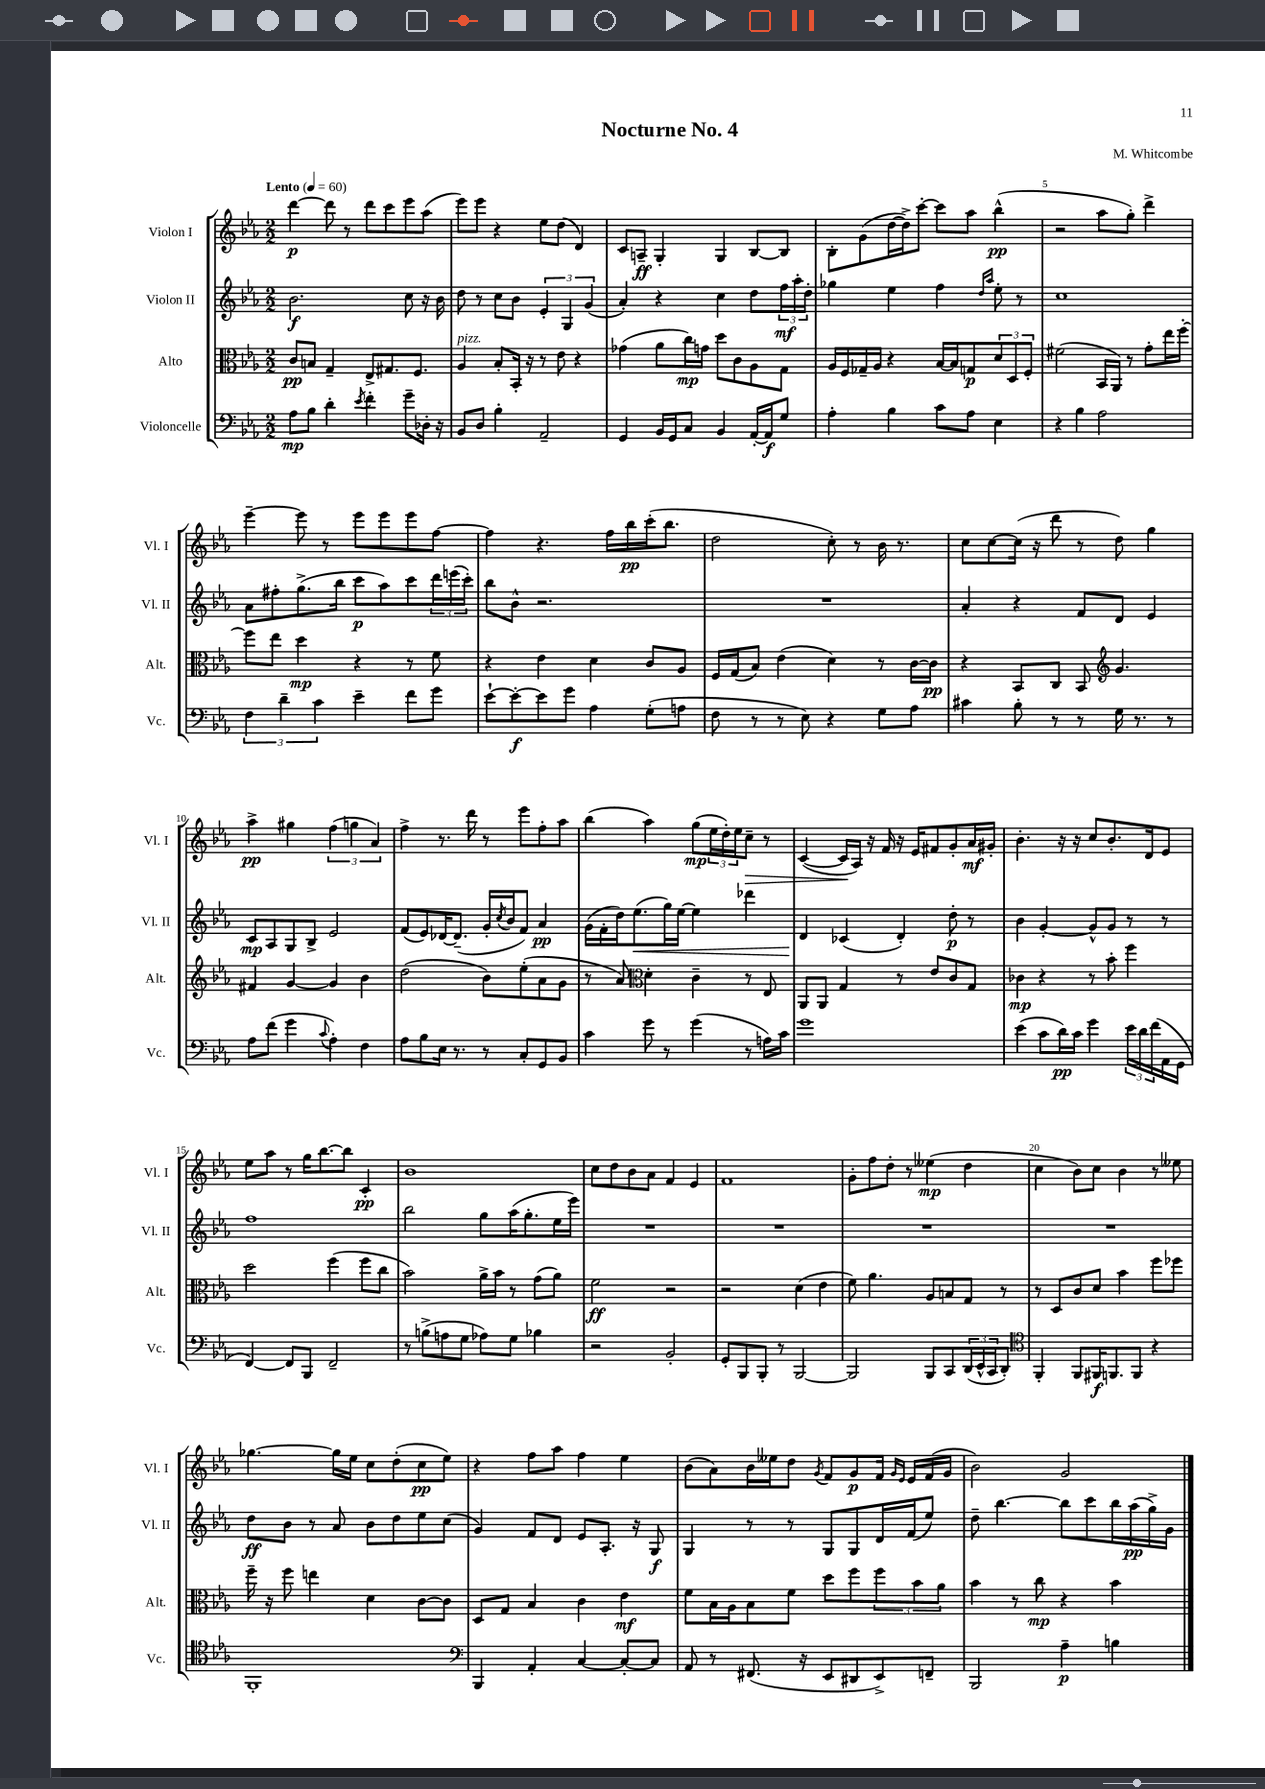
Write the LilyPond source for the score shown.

\header { title = "Nocturne No. 4" composer = "M. Whitcombe" }
<<
\new StaffGroup <<
\new Staff = "s0" \with { instrumentName = "Violon I" shortInstrumentName = "Vl. I" } {
    \clef treble \key ees \major \numericTimeSignature \time 2/2 \tempo "Lento" 4 = 60
    d'''4~\p d'''8 r8 d'''8 c'''8 ees'''8 aes''8( |
    ees'''8) ees'''8 r4 ees''8 d''8( d'4) |
    c'8 a8--\ff g4-. g4 bes8~ bes8 |
    bes8-. g'8( d''16~ d''16->) c'''8~-. c'''8 aes''8 bes''4-^\pp( |
    r2 aes''8 g''8-.) d'''4-> |
    ees'''4~-- ees'''8 r8 ees'''8 ees'''8 ees'''8 f''8~ |
    f''4 r4. f''16 bes''16\pp c'''16-.( bes''8. |
    d''2 c''8-.) r8 bes'16 r8. |
    c''8 c''8~ c''16( r16 d'''8 r8 d''8) g''4 |
    aes''4->\pp gis''4 \tuplet 3/2 { f''4( g''4 aes'4) } |
    f''4-> r8. d'''16 r8 ees'''8 f''8-. aes''8 |
    bes''4( aes''4) g''8\mp( \tuplet 3/2 { ees''16 d''16-.) ees''16 } c''8--\> r8 |
    c'4~( c'16\! aes16) r16 f'16 r16 ees'16 fis'8 g'8-. aes'16\mf gis'16-. |
    bes'4.-. r16 r16 c''8 bes'8.-. d'16 ees'8 |
    ees''8 aes''8 r8 g''16 bes''8.~ bes''8 c'4-.\pp |
    bes'1 |
    c''8 d''8 bes'8 aes'8 f'4 ees'4 |
    f'1 |
    g'8-. f''8 d''8-. r8 eeses''4\mp( d''4 |
    c''4 bes'8) c''8 bes'4 r8 eeses''8 |
    ges''4.~ ges''16 ees''16 c''8 d''8-.( c''8\pp ees''8) |
    r4 f''8 aes''8 f''4 ees''4 |
    bes'8( aes'8) bes'16 eeses''16 d''8 \acciaccatura { g'8 } f'8 g'8\p f'16 \grace { g'16 ees'16 } ees'16 f'16( g'16 |
    bes'2) g'2 \bar "|." |
}
\new Staff = "s1" \with { instrumentName = "Violon II" shortInstrumentName = "Vl. II" } {
    \clef treble \key ees \major \numericTimeSignature \time 2/2
    bes'2.\f c''8 r16 bes'16 |
    d''8 r8 c''8 bes'8 \tuplet 3/2 { ees'4-. g4 g'4( } |
    aes'4-.) r4 c''4 d''8 \tuplet 3/2 { f''16\mf aes''16-. d''16-. } |
    ges''4 ees''4 f''4 \grace { d''16 aes''16 } ees''8-. r8 |
    c''1 |
    aes'8 fis''8-. g''8.->( bes''16 c'''8\p aes''8) c'''8 \tuplet 3/2 { d'''16 e'''16( c'''16-.) } |
    bes''8 bes'8-^ r2. |
    R1 |
    aes'4-. r4 f'8 d'8 ees'4 |
    c'8\mp aes8 g8 bes8-> ees'2 |
    f'8( ees'8) des'16~ des'8.--( g'16-. \acciaccatura { c''8 } bes'16 f'8) aes'4\pp |
    g'16( f'16-. d''16) ees''8.\<( g''16) ees''16~ ees''4 des'''4 |
    d'4\! ces'4( d'4-.) d''8-.\p r8 |
    bes'4 g'4~-. g'8-^ g'8 r8 r8 |
    f''1 |
    bes''2 g''8 aes''16( g''8.-. ees''16 ees'''16) |
    R1 |
    R1 |
    R1 |
    R1 |
    d''8\ff bes'8 r8 aes'8 bes'8 d''8 ees''8 c''8( |
    g'4) f'8 d'8 ees'8 aes8.-. r16 g8\f |
    g4 r8 r8 g8 g8 d'16 f'16( ees''8) |
    d''8-- bes''4.~ bes''8 c'''8 bes''16 aes''16\pp( g''16->) g'16 \bar "|." |
}
\new Staff = "s2" \with { instrumentName = "Alto" shortInstrumentName = "Alt." } {
    \clef alto \key ees \major \numericTimeSignature \time 2/2
    c'8\pp b8 g4-- ees8-> gis8. f8. |
    aes4^\markup { \italic "pizz." } bes8-. bes,16-. r16 r8 ees'8 r4 |
    ges'4( aes'8 c''16\mp) g'16 d''8 c'8 aes8 g8 |
    aes16 f16 ges16-- aes16 r4 bes16~ bes16 g8\p \tuplet 3/2 { d'8 d8 f8-. } |
    fis'2( bes,16 aes,16) r8 g'8-. ees''16 f''16~-. |
    f''8 ees''8 d''4\mp r4 r8 f'8 |
    r4 ees'4 d'4 c'8 aes8 |
    f16 g16( bes8) ees'4( d'4) r8 c'16~ c'16\pp |
    r4 bes,8 c8 bes,8 \clef treble g'4. |
    fis'4 g'4~ g'4 bes'4 |
    d''2( bes'8) ees''8-.( aes'8 g'8 |
    r8 aes'8) \clef alto d'4-. c'4-- r8 ees8 |
    aes,8 aes,8 g4 r8 ees'8 c'8 g8 |
    ces'4\mp r4 r8 bes'8-. f''4 |
    d''2 f''4( f''8 c''8 |
    bes'2) aes'16-> bes'16 r8 g'8( aes'8) |
    f'2\ff r2 |
    r2 d'4( ees'4 |
    f'8) aes'4. aes8 b8 g8 r8 |
    r8 d8 c'8 d'8 bes'4 f''8 fes''8 |
    f''16-- r16 f''8 e''4 d'4 c'8~ c'8 |
    d8 g8 bes4 c'4 ees'4\mf |
    f'8 bes16 aes16 bes8 f'8 d''8 f''8 \tuplet 3/2 { f''8 bes'8 aes'8 } |
    bes'4 r8 c''8\mp r4 bes'4 \bar "|." |
}
\new Staff = "s3" \with { instrumentName = "Violoncelle" shortInstrumentName = "Vc." } {
    \clef bass \key ees \major \numericTimeSignature \time 2/2
    aes8\mp bes8 d'4-. \acciaccatura { ees'8 } f'4-. g'8-- des16-. r16 |
    bes,8 d8 bes4-. aes,2-- |
    g,4 bes,16 g,16 c8 bes,4 aes,16~-. aes,16\f g8 |
    aes4-. bes4 c'8 aes8 ees4 |
    r4 bes4 aes2 |
    \tuplet 3/2 { f4 d'4-- c'4 } ees'4-- f'8 g'8 |
    ees'8~-! ees'8~-.\f ees'8 g'8 aes4 g8-.( a8 |
    f8 r8 r8 ees8) r4 g8 aes8 |
    cis'4 bes8-. r8 r8 g16 r8. r8 |
    aes8 f'8( g'4 \appoggiatura { c'8 } aes4-.) f4 |
    aes8 bes8 ees16 r8. r8 c8-. g,8 bes,8 |
    c'4 g'8 r8 g'4( r8 a16) c'16 |
    g'1 |
    ees'4( c'8 d'16\pp) c'16 g'4 \tuplet 3/2 { ees'16 d'16 f'16( } aes,16 g,16 |
    f,4~) f,8 bes,,8 f,2-- |
    r8 b8->( a8 g8 aes8) g8 bes4 |
    r2 bes,2-. |
    g,8-. bes,,8 bes,,8-. r8 bes,,2~ |
    bes,,2 bes,,8 c,8 \tuplet 3/2 { d,16( ees,16-^ c,16 } d,8-.) |
    \clef tenor f,4-. f,8 fis,16\f f,8. f,8 r4 |
    f,1-. |
    \clef bass bes,,4 aes,4-. c4~ c8~-. c8 |
    aes,8 r8 fis,8.( r16 ees,8 dis,8 ees,8->) f,8-- |
    bes,,2 aes4--\p b4 \bar "|." |
}
>>
>>
\layout { \context { \Score \override BarNumber.break-visibility = ##(#f #t #t) barNumberVisibility = #(every-nth-bar-number-visible 5) } }
